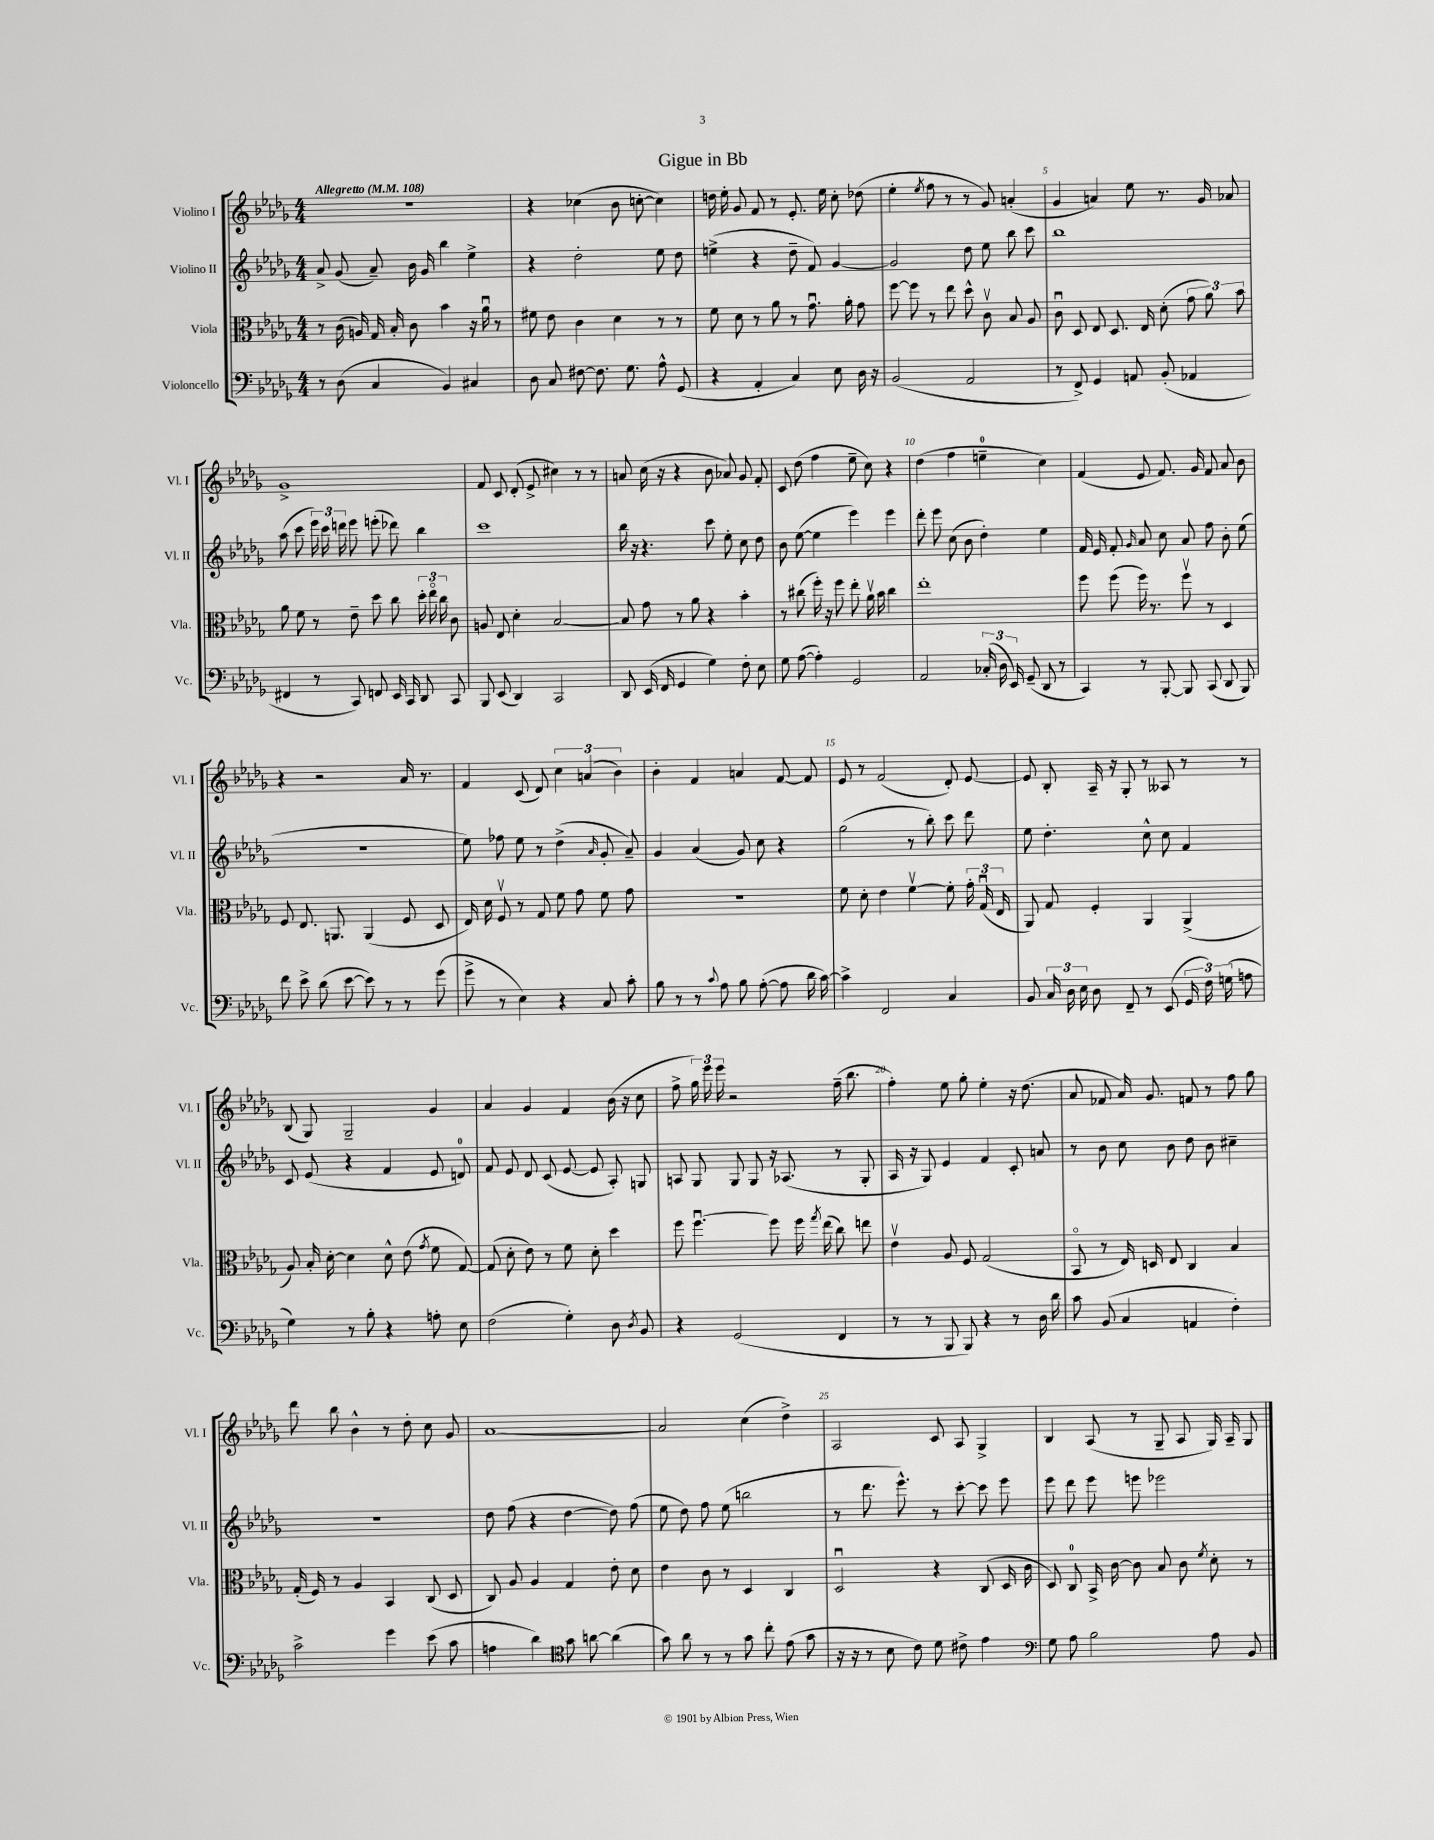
\header { title = "Gigue in Bb" }
<<
\new StaffGroup <<
\new Staff = "s0" \with { instrumentName = "Violino I" shortInstrumentName = "Vl. I" } {
    \clef treble \key des \major \numericTimeSignature \time 4/4 \tempo "Allegretto" 4 = 108
    \autoBeamOff R1 |
    r4 ces''4( bes'8 c''8~-. c''4) |
    d''16 ees''16-. ges'8 f'8 r8 ees'8.-. ees''16 c''8-. des''8( |
    ees''4-. \acciaccatura { ees''8 } f''8 r8 r8 ges'8) a'4-.( |
    ges'4 a'4) ees''8 r8. ges'16 aes'8 |
    ges'1-> |
    f'8 c'8 des'8-.( ees'8-> cis''4) r8 r8 |
    a'8 c''16( r16 r4 bes'8 aes'8) ges'8 f'8-. |
    c'8 des''8( f''4 ees''8-- c''8) r4 |
    des''4( f''4 e''4-0-- c''4) |
    f'4( ees'8 f'8.) ges'16 f'8 aes'8 bes'8 |
    r4 r2 aes'16 r8. |
    f'4 c'8( des'8) \tuplet 3/2 { c''4 a'4( bes'4) } |
    bes'4-. f'4 a'4 f'8~ f'8 |
    ees'8 r8 f'2( des'8-.) ees'8~ |
    ees'8 bes8-. aes16-- r16 ges8-. r8 aeses8 r8 r8 |
    bes8( ges8) ges2-- ges'4 |
    aes'4 ges'4 f'4 bes'16( r16 c''8 |
    f''8-> \tuplet 3/2 { ges''16) ees'''16 ees'''16 } r2 f''16--( bes''8. |
    f''4-.) ees''8 ges''8-. ees''4-. r16 des''8.( |
    aes'8 fes'8 aes'16) ges'8. f'8 r8 f''8 ges''8 |
    des'''8 bes''8 bes'4-^ r8 des''8-. c''8 ges'8 |
    aes'1~ |
    aes'2 c''4( des''4->) |
    aes2 c'8 aes8 ges4-> |
    bes4 aes8( r8 ges8-- aes8 ges16) aes16-- ges8 \bar "|." |
}
\new Staff = "s1" \with { instrumentName = "Violino II" shortInstrumentName = "Vl. II" } {
    \clef treble \key des \major \numericTimeSignature \time 4/4
    \autoBeamOff aes'8-> ges'8( aes'8--) bes'16 ges'16 bes''4 ees''4-> |
    r4 des''2-. ees''8 des''8 |
    e''4->( r4 des''8-- f'8) ges'4~ |
    ges'2 des''8 ees''8 bes''8 c'''8 |
    bes''1 |
    aes''8( c'''8 \tuplet 3/2 { ees'''16) c'''16 d'''16 } ees'''8 e'''8-.( des'''8) bes''4 |
    c'''1 |
    bes''16 r16 r4. c'''8 ees''8-. c''8 des''8 |
    bes'8 ees''8~( ees''4 ees'''4) ees'''4 |
    des'''8-. ees'''8 c''8( bes'8 des''4-.) ees''4 |
    f'16 ees'16 f'8-. \grace { ges'16 } aes'8 c''8 aes'8 f''8 bes'8-. ees''8( |
    R1 |
    ees''8) fes''8 ees''8 r8 des''4->( \grace { aes'16 } ges'8-. aes'8--) |
    ges'4 aes'4( ges'8) c''8 r4 |
    ges''2( r8 bes''8-.) c'''8 des'''8 |
    ees''8 des''4.-. c''8-^ c''8 f'4 |
    c'8 ees'8( r4 f'4 ees'8 d'8-0) |
    f'8 ees'8 des'8 c'8( ees'8~ ees'8 aes8-.) g8 |
    a8 ges8 ges8 ges8 r16 aes8.( r8 ges8-. |
    aes16 r16 ges8) ees'4 f'4 c'8-. a'8 |
    r8 bes'8 c''8 bes'8 des''8 bes'8 cis''4-- |
    r1 |
    des''8 f''8( r4 des''4~ des''8) f''8( |
    ees''8 des''8) f''8 ees''8( b''2 |
    r8 des'''8. ees'''8.-^) r8 c'''8~-. c'''8 ees'''8 |
    ees'''8 des'''8 ees'''8 e'''8 ees'''2 \bar "|." |
}
\new Staff = "s2" \with { instrumentName = "Viola" shortInstrumentName = "Vla." } {
    \clef alto \key des \major \numericTimeSignature \time 4/4
    \autoBeamOff r8 c'16( a16) ges16 bes16-. c'8 bes'4 r16 aes'16\downbow r8 |
    fis'8 ees'8 c'4 des'4 r8 r8 |
    f'8 des'8 r8 aes'8 r8 ges'8.\downbow aes'16-. ges'8 |
    f''8~ f''8 r8 ees''8 des''8-^ c'8\upbow bes8 aes8 |
    c'8\downbow des8 ees8 des8. ees16 des'8-.( \tuplet 3/2 { ges'8 aes'8) bes'8 } |
    aes'8 f'8 r8 ees'8-- des''8 c''8 \tuplet 3/2 { des''16-. ees''16\flageolet c''16 } c'8 |
    a8 ees8 des'4-. bes2~ |
    bes8 ges'8 r8 aes'8 r4 bes'4-. |
    r8 cis''8( f''16-.) r16 f''8 ees''8-. aes'16\upbow bes'16 cis''4 |
    ees''1-. |
    f''8 f''8( f''16) r8. f''8\upbow r8 des4 |
    f8 ees8. a,8. a,4( f8 des8 |
    ees16) des'16 f8\upbow r8 ges8 f'8 ges'8 f'8 ges'8 |
    R1 |
    f'8 des'8-. ees'4 f'4~\upbow f'8-. \tuplet 3/2 { ges'16-. ges16\downbow( ees16 } |
    aes,8) ges8 f4-. aes,4 aes,4->( |
    aes8) bes16-. des'16~-. des'4 des'8-^ ees'8( \acciaccatura { ges'8 } f'8 ges8~) |
    ges8( des'8-. ees'8) r8 f'8 des'8-. des''4 |
    f''8 f''4.~\downbow f''8 f''16 \acciaccatura { ges''8 } ees''16( c''8) e''8 |
    ees'4\upbow aes8 f8 ges2( |
    bes,8\flageolet r8 ees16) d16 ees8 c4 bes4 |
    ges16-.( f16) r8 aes4 bes,4 c8( des8 |
    c8) aes8 aes4 ges4 ees'8-. des'8 |
    ees'4 c'8 r8 des4 c4 |
    des2\downbow r4 c8( des16 c'16 |
    des8) c8-0 bes,16-> c'16~ c'8 bes8 c'8 \acciaccatura { f'8 } des'8-. r8 \bar "|." |
}
\new Staff = "s3" \with { instrumentName = "Violoncello" shortInstrumentName = "Vc." } {
    \clef bass \key des \major \numericTimeSignature \time 4/4
    \autoBeamOff r8 des8( c4 bes,4) cis4 |
    des8 c8 fis8~ fis8. ges8. aes8-^ ges,8( |
    r4 aes,4-. c4) ees8 des16 r16 |
    bes,2( aes,2 |
    r8 f,8->) ges,4 a,8 bes,8-.( aes,4 |
    fis,4 r8 c,8) f,8 ees,16 c,16 des,8 c,8 |
    bes,,8 ees,8( des,4) c,2 |
    des,8 ees,16( f,16 ges,4 ges4) f8-. ees8 |
    ges8 aes8~( aes4-.) ges,2 |
    aes,2 \tuplet 3/2 { ces16-.( des16 ees,16) } ges,8--( des,8 r8 |
    c,4) r8 bes,,8~-. bes,,8 c,8( des,8 bes,,8) |
    f'8 ees'8-> des'8( ees'8~ ees'8) r8 r8 ges'8( |
    ges'8-> r8 ees4) r4 c8 c'8-. |
    bes8 r8 r8 \appoggiatura { c'8 } aes8 bes8 aes8~-.( aes8 des'16 c'16~) |
    c'4-> f,2 c4 |
    bes,8 \tuplet 3/2 { c16 des16 ees16 } des8 f,8-- r8 ees,8( \tuplet 3/2 { ges,16 f16) g16( } a8 |
    ges4) r8 bes8-. r4 a8-. ees8 |
    f2( ges4-.) des8 \acciaccatura { des8 } bes,8 |
    r4 ges,2( f,4 |
    r8 r8 bes,,8 bes,,8) r4 r8 des16 des'16 |
    c'8 bes,8( c4 a,4 f4-.) |
    c'2-> ges'4 ees'8( c'8 |
    a4 des'4) \clef tenor ges'8 a'8~ a'4( |
    ges'8) aes'8 r8 r8 ges'8 c''8-. ees'8( ges'8 |
    r16 r16 r8 bes8 c'8) des'8 cis'8-> ees'4 |
    \clef bass ges8 aes8 bes2 aes8 bes,8 \bar "|." |
}
>>
>>
\layout { \context { \Score \override BarNumber.break-visibility = ##(#f #t #t) barNumberVisibility = #(every-nth-bar-number-visible 5) } }
